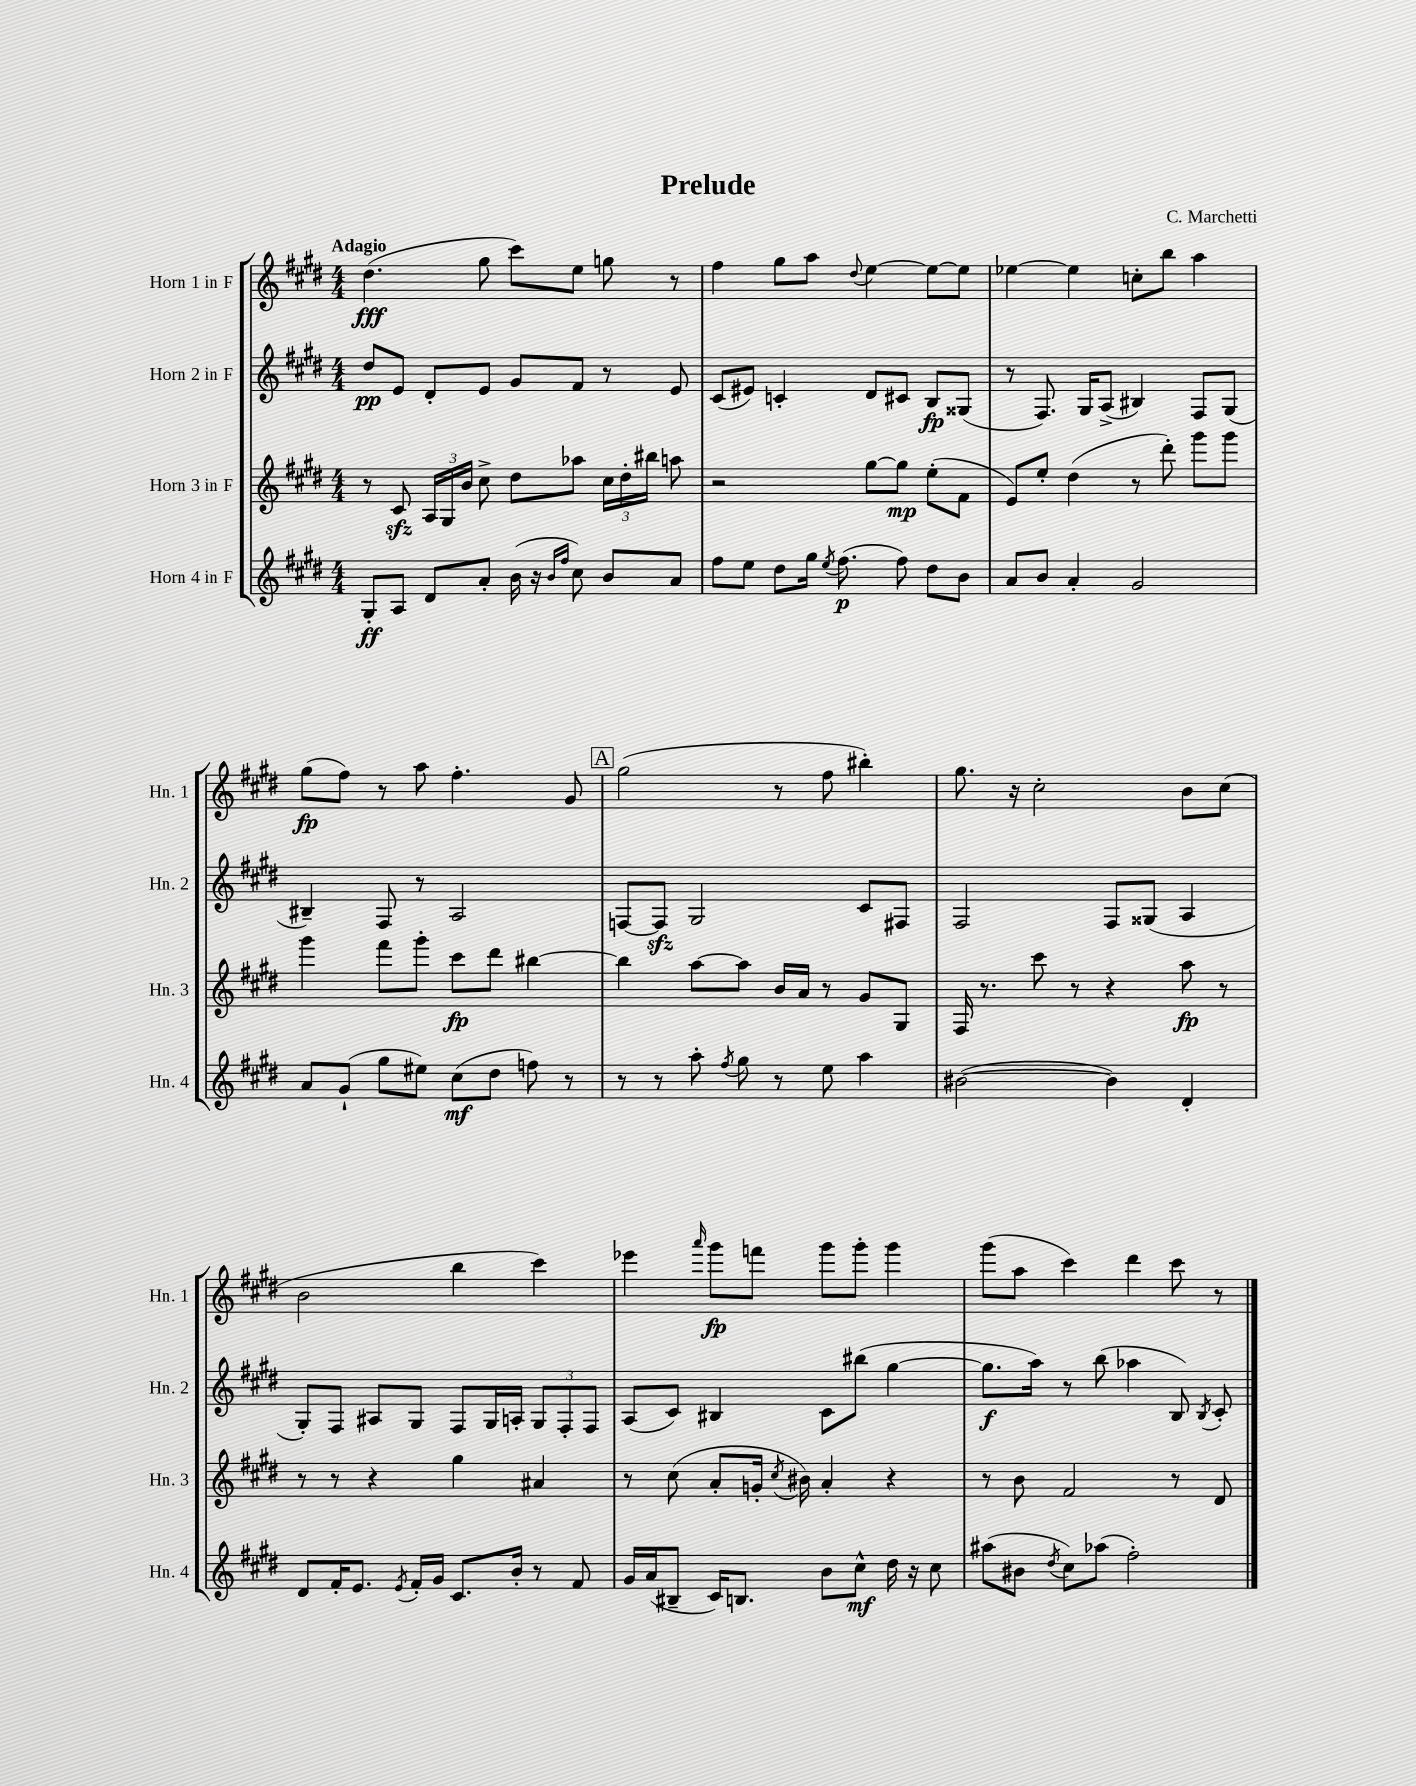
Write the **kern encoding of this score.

**kern	**kern	**kern	**kern
*staff4	*staff3	*staff2	*staff1
*clefG2	*clefG2	*clefG2	*clefG2
*k[f#c#g#d#]	*k[f#c#g#d#]	*k[f#c#g#d#]	*k[f#c#g#d#]
*M4/4	*M4/4	*M4/4	*M4/4
8G#'	8r	8dd#	(4.dd#
8A	8c#	8e	.
8d#	24A	8d#'	.
.	24G#	.	.
.	24b	.	.
8a'	8cc#^	8e	8gg#
(16b	8dd#	8g#	8ccc#)
16r	.	.	.
16qqb	.	.	.
16qqff#	.	.	.
8cc#)	8aa-	8f#	8ee
8b	24cc#	8r	8gg
.	24dd#'	.	.
.	24bb#	.	.
8a	8aa	8e	8r
=	=	=	=
8ff#	2r	(8c#	4ff#
8ee	.	8e#)	.
8dd#	.	4c'	8gg#
16gg#	.	.	8aa
8qee	.	.	.
(8.ff#	.	.	.
.	.	.	8qqdd#
.	[8gg#	8d#	[4ee
8ff#)	8gg#]	8c#	.
8dd#	(8ee'	8B	8ee_
8b	8f#	(8G##	8ee]
=	=	=	=
8a	8e)	8r	[4ee-
8b	8ee'	8.F#)	.
4a'	(4dd#	.	4ee-]
.	.	16G#	.
.	.	(8A^	.
2g#	8r	4B#)	8cc'
.	8ddd#')	.	8bb
.	8ggg#	8F#	4aa
.	8ggg#	(8G#	.
=	=	=	=
8a	4ggg#	4B#~)	(8gg#
(8g#`	.	.	8ff#)
8gg#	8fff#	8F#	8r
8ee#)	8ggg#'	8r	8aa
(8cc#	8ccc#	2A	4.ff#'
8dd#	8ddd#	.	.
8ff)	[4bb#	.	.
8r	.	.	8g#
=	=	=	=
8r	4bb#]	[8F	(2gg#
8r	.	8F]	.
8aa'	[8aa	2G#	.
8qff#	.	.	.
8gg#	8aa]	.	.
8r	16b	.	8r
.	16a	.	.
8ee	8r	.	8ff#
4aa	8g#	8c#	4bb#')
.	8G#	8F#	.
=	=	=	=
([2b#	16F#	2F#	8.gg#
.	8.r	.	.
.	.	.	16r
.	8ccc#	.	2cc#'
.	8r	.	.
4b#])	4r	8F#	.
.	.	(8G##	.
4d#'	8aa	4A	8b
.	8r	.	(8cc#
=	=	=	=
8d#	8r	8G#')	2b
16f#'	8r	8F#	.
8.e	.	.	.
.	4r	8A#	.
8qe	.	.	.
16f#'	.	8G#	.
16g#	.	.	.
8.c#	4gg#	8F#	4bb
.	.	16G#	.
16b'	.	16A'	.
8r	4a#	12G#	4ccc#)
.	.	12F#'	.
8f#	.	.	.
.	.	12F#	.
=	=	=	=
16g#	8r	(8A	4eee-
(16a	.	.	.
8B#~	(8cc#	8c#)	.
.	.	.	16qqaaa
16c#)	8a'	4B#	8ggg#
8.B	.	.	.
.	16g'	.	8fff
.	8qcc#	.	.
.	16b#)	.	.
8b	4a'	8c#	8ggg#
8cc#^^	.	(8bb#	8ggg#'
16dd#	4r	[4gg#	4ggg#
16r	.	.	.
8cc#	.	.	.
=	=	=	=
(8aa#	8r	8.gg#]	(8ggg#
8b#	8b	.	8aa
.	.	16aa)	.
8qdd#	.	.	.
8cc#)	2f#	8r	4ccc#)
(8aa-	.	(8bb	.
2ff#')	.	4aa-	4ddd#
.	8r	8B)	8ccc#
.	.	8qB	.
.	8d#	8c#'	8r
==	==	==	==
*-	*-	*-	*-
